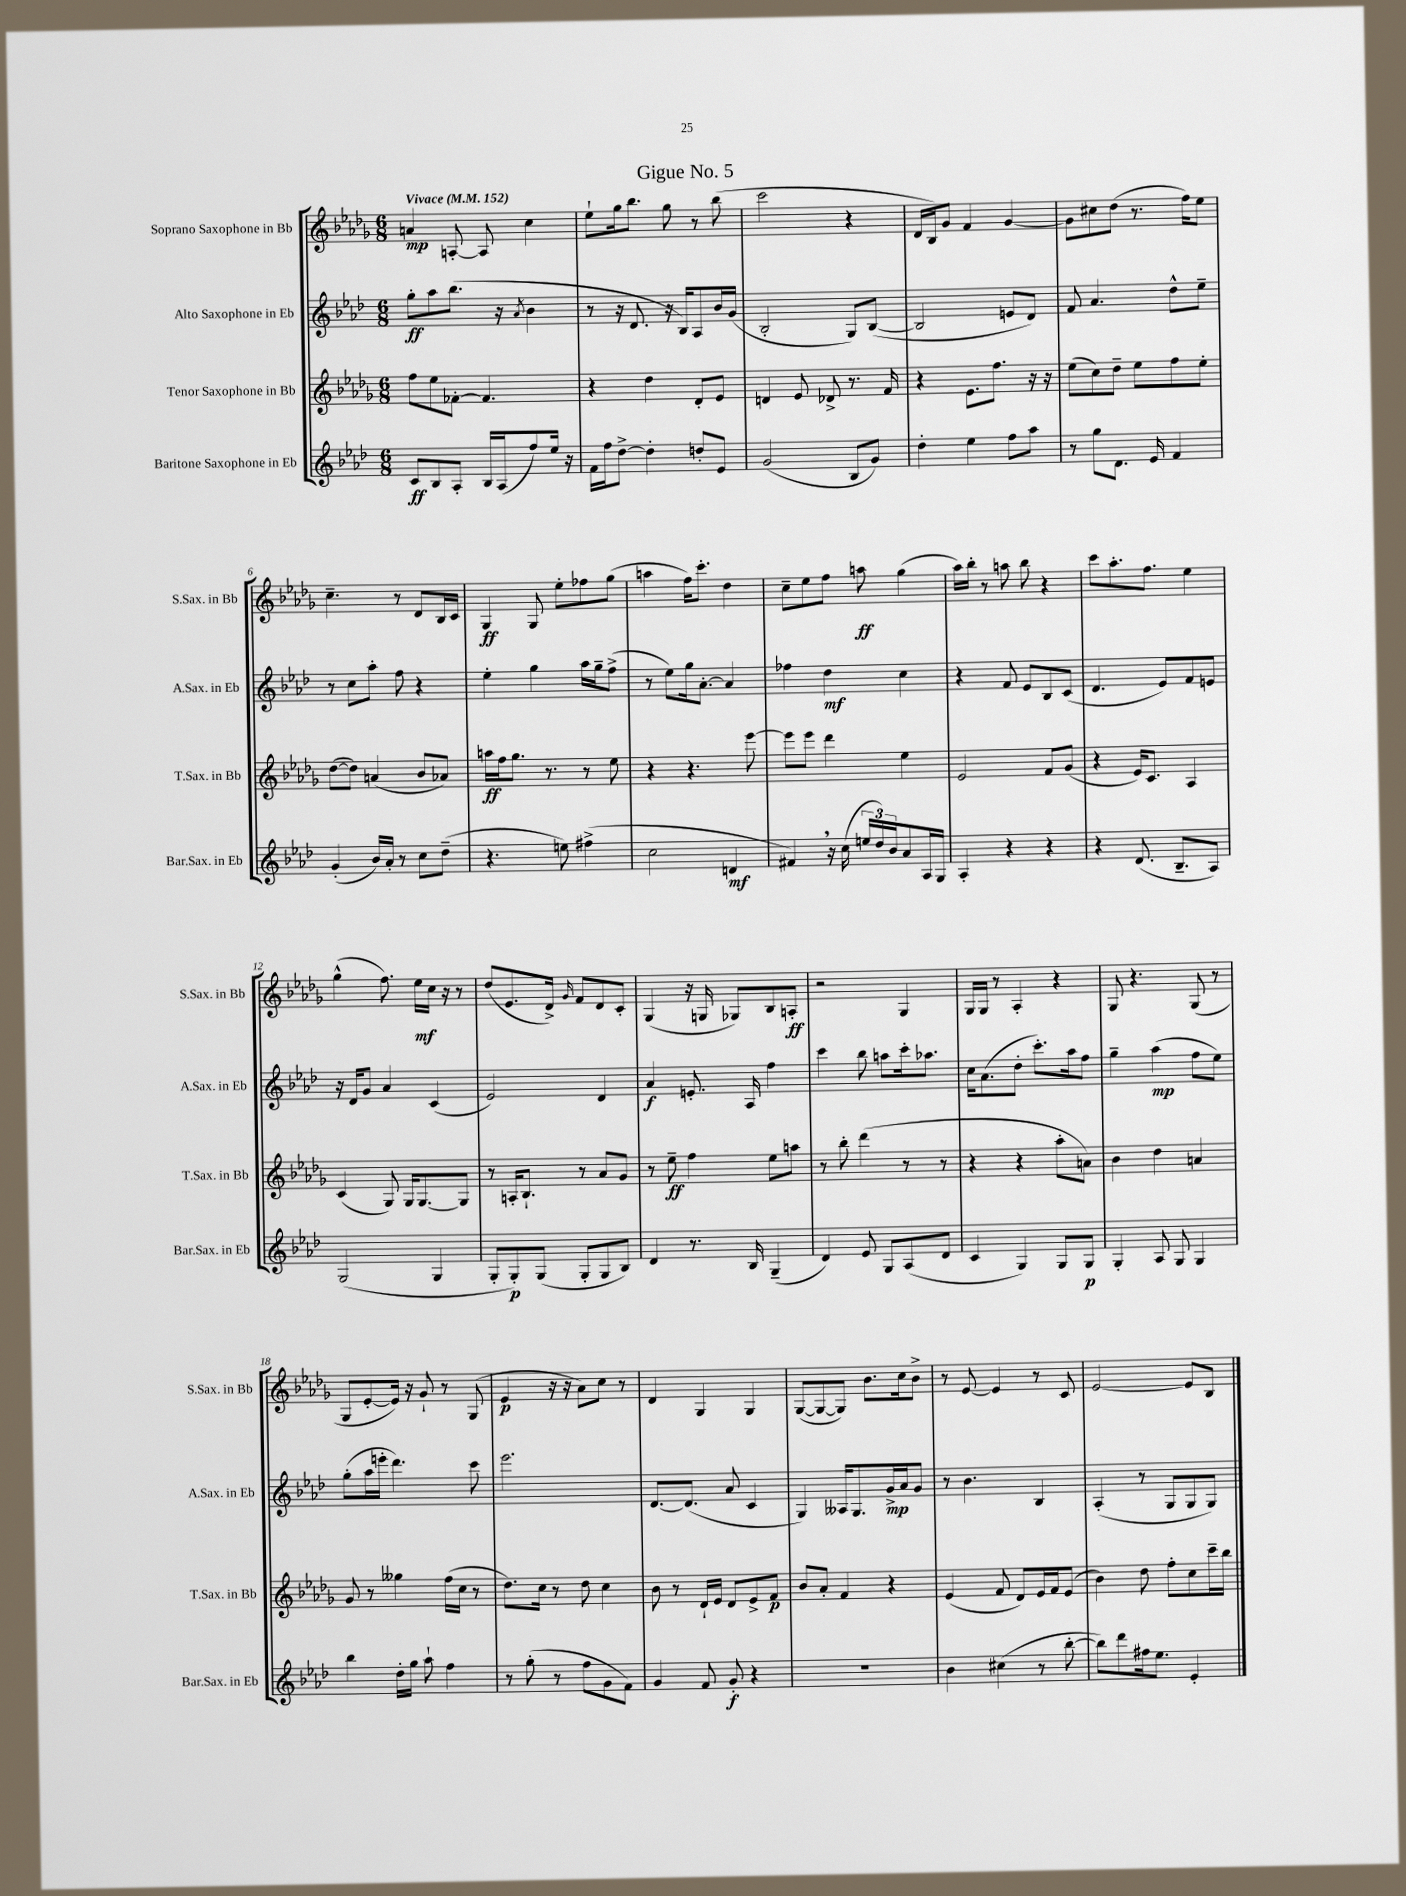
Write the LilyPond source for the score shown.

\header { title = "Gigue No. 5" }
<<
\new StaffGroup <<
\new Staff = "s0" \with { instrumentName = "Soprano Saxophone in Bb" shortInstrumentName = "S.Sax. in Bb" } {
    \clef treble \key des \major \numericTimeSignature \time 6/8 \tempo "Vivace" 4 = 152
    a'4\mp a8~-. a8 c''4 |
    ees''8-! ges''16 bes''8. ges''8 r8 bes''8( |
    c'''2 r4 |
    des'16 bes16) ges'8 f'4 ges'4~ |
    ges'8 cis''8 des''8( r8. f''16) ees''8 |
    c''4.-- r8 des'8 bes16 c'16 |
    ges4\ff ges8 ees''8-. fes''8 ges''8( |
    a''4 f''16) c'''8.-. des''4 |
    c''8-- ees''8 f''8 a''8\ff ges''4( |
    aes''16) bes''16-. r8 a''8 bes''8 r4 |
    c'''8 aes''8.-. f''8. ees''4 |
    ges''4-^( f''8.) ees''16\mf c''16 r16 r8 |
    des''8( ees'8. des'16->) \grace { ges'16 } f'8 des'8 c'8-. |
    ges4( r16 g16 ges8) bes8 a8-.\ff |
    r2 ges4 |
    ges16 ges16 r8 aes4-. r4 |
    ges8 r4. ges8( r8 |
    ges8 ees'8~-. ees'16) r16 ges'8-! r8 ges8( |
    ees'4\p r16 r16 aes'8) c''8 r8 |
    des'4 ges4 ges4 |
    ges8~( ges8~ ges8) bes'8. c''16 bes'8-> |
    r8 ees'8~ ees'4 r8 c'8 |
    ees'2~ ees'8 bes8 \bar "|." |
}
\new Staff = "s1" \with { instrumentName = "Alto Saxophone in Eb" shortInstrumentName = "A.Sax. in Eb" } {
    \clef treble \key aes \major \numericTimeSignature \time 6/8
    g''8-.\ff aes''8 bes''8.( r16 \acciaccatura { aes'8 } bes'4 |
    r8 r16 des'8. r16 bes16) aes8 bes'16 g'16( |
    bes2-. g8) bes8~( |
    bes2 e'8 des'8) |
    f'8 aes'4. des''8-^ ees''8-- |
    r8 c''8 aes''8-. f''8 r4 |
    ees''4-. g''4 aes''16 g''16-- f''8->( |
    r8 ees''8) g''16 aes'8.~-. aes'4 |
    fes''4 des''4\mf c''4 |
    r4 f'8 ees'8 bes8 c'8( |
    des'4. ees'8) f'8 e'8 |
    r16 des'16 g'8 aes'4 c'4( |
    ees'2) des'4 |
    aes'4\f e'8.-. aes16 f''4 |
    c'''4 bes''8 a''8 c'''16-. aes''8. |
    c''16 aes'8.( des''8-. c'''8.-.) aes''16 f''8 |
    g''4-- aes''4\mp( f''8 ees''8) |
    g''8-.( aes''16 e'''16-. des'''4.) c'''8 |
    ees'''2. |
    des'8.~ des'8.( aes'8 c'4 |
    g4) aeses16 g8. g'16->\mp aes'16 g'8 |
    r8 bes'4. bes4 |
    aes4-.( r8 g8 g8 g8) \bar "|." |
}
\new Staff = "s2" \with { instrumentName = "Tenor Saxophone in Bb" shortInstrumentName = "T.Sax. in Bb" } {
    \clef treble \key des \major \numericTimeSignature \time 6/8
    f''8 ees''8 fes'8~-. fes'4. |
    r4 des''4 des'8-. ees'8 |
    d'4 ees'8 des'8-> r8. f'16 |
    r4 ees'8. f''8. r16 r16 |
    ees''8( c''8) des''8-- ees''8 f''8 ees''8-. |
    des''8~( des''8) a'4( bes'8 aes'8) |
    a''16\ff f''16 ges''8. r8. r8 ees''8 |
    r4 r4. ees'''8~ |
    ees'''8 ees'''8 des'''4 ees''4 |
    ees'2 f'8 ges'8( |
    r4 ees'16) c'8. aes4 |
    c'4( ges8) ges16 ges8.~ ges8 |
    r8 a16-. bes8.-! r8 aes'8 ges'8 |
    r8 ees''8--\ff f''4 ees''8 a''8 |
    r8 bes''8-. des'''4( r8 r8 |
    r4 r4 aes''8-. a'8) |
    bes'4 des''4 a'4 |
    ges'8 r8 geses''4 f''16( c''16 r8 |
    des''8.) c''16 r8 des''8 c''4 |
    bes'8 r8 des'16-! ees'16 des'8 ees'8-> f'8\p |
    bes'8 aes'8-. f'4 r4 |
    ees'4( f'8 des'8) ees'16 f'16 ees'8( |
    bes'4) des''8 f''8-. c''8 c'''16-- bes''16 \bar "|." |
}
\new Staff = "s3" \with { instrumentName = "Baritone Saxophone in Eb" shortInstrumentName = "Bar.Sax. in Eb" } {
    \clef treble \key aes \major \numericTimeSignature \time 6/8
    c'8\ff bes8 aes8-. bes16 aes16( f''8) ees''16 r16 |
    f'16 f''16 des''8~-> des''4-. d''8-. ees'8 |
    g'2( bes8 g'8) |
    des''4-. ees''4 f''8 aes''8 |
    r8 g''8 des'8. ees'16 f'4 |
    g'4-.( bes'16) aes'16-. r8 c''8 des''8--( |
    r4. e''8) fis''4->( |
    c''2 d'4\mf |
    fis'4) \breathe r16 c''16( \tuplet 3/2 { e''16 des''16) bes'16 } aes'8 aes16 g16 |
    aes4-. r4 r4 |
    r4 des'8.( bes8.-- aes8) |
    g2( g4 |
    g8-. g8-.\p) g8( g8-. g8 bes8) |
    des'4 r8. bes16 g4--( |
    des'4) ees'8 g8 aes8( des'8 |
    c'4 g4) g8 g8\p |
    g4-. aes8 g8 g4 |
    bes''4 des''16-. g''16 aes''8-! f''4 |
    r8 g''8-.( r8 f''8 g'8 f'8) |
    g'4 f'8 g'8-.\f r4 |
    R2. |
    bes'4 cis''4( r8 bes''8~-. |
    bes''8) des'''8 fis''16 ees''8. ees'4-. \bar "|." |
}
>>
>>
